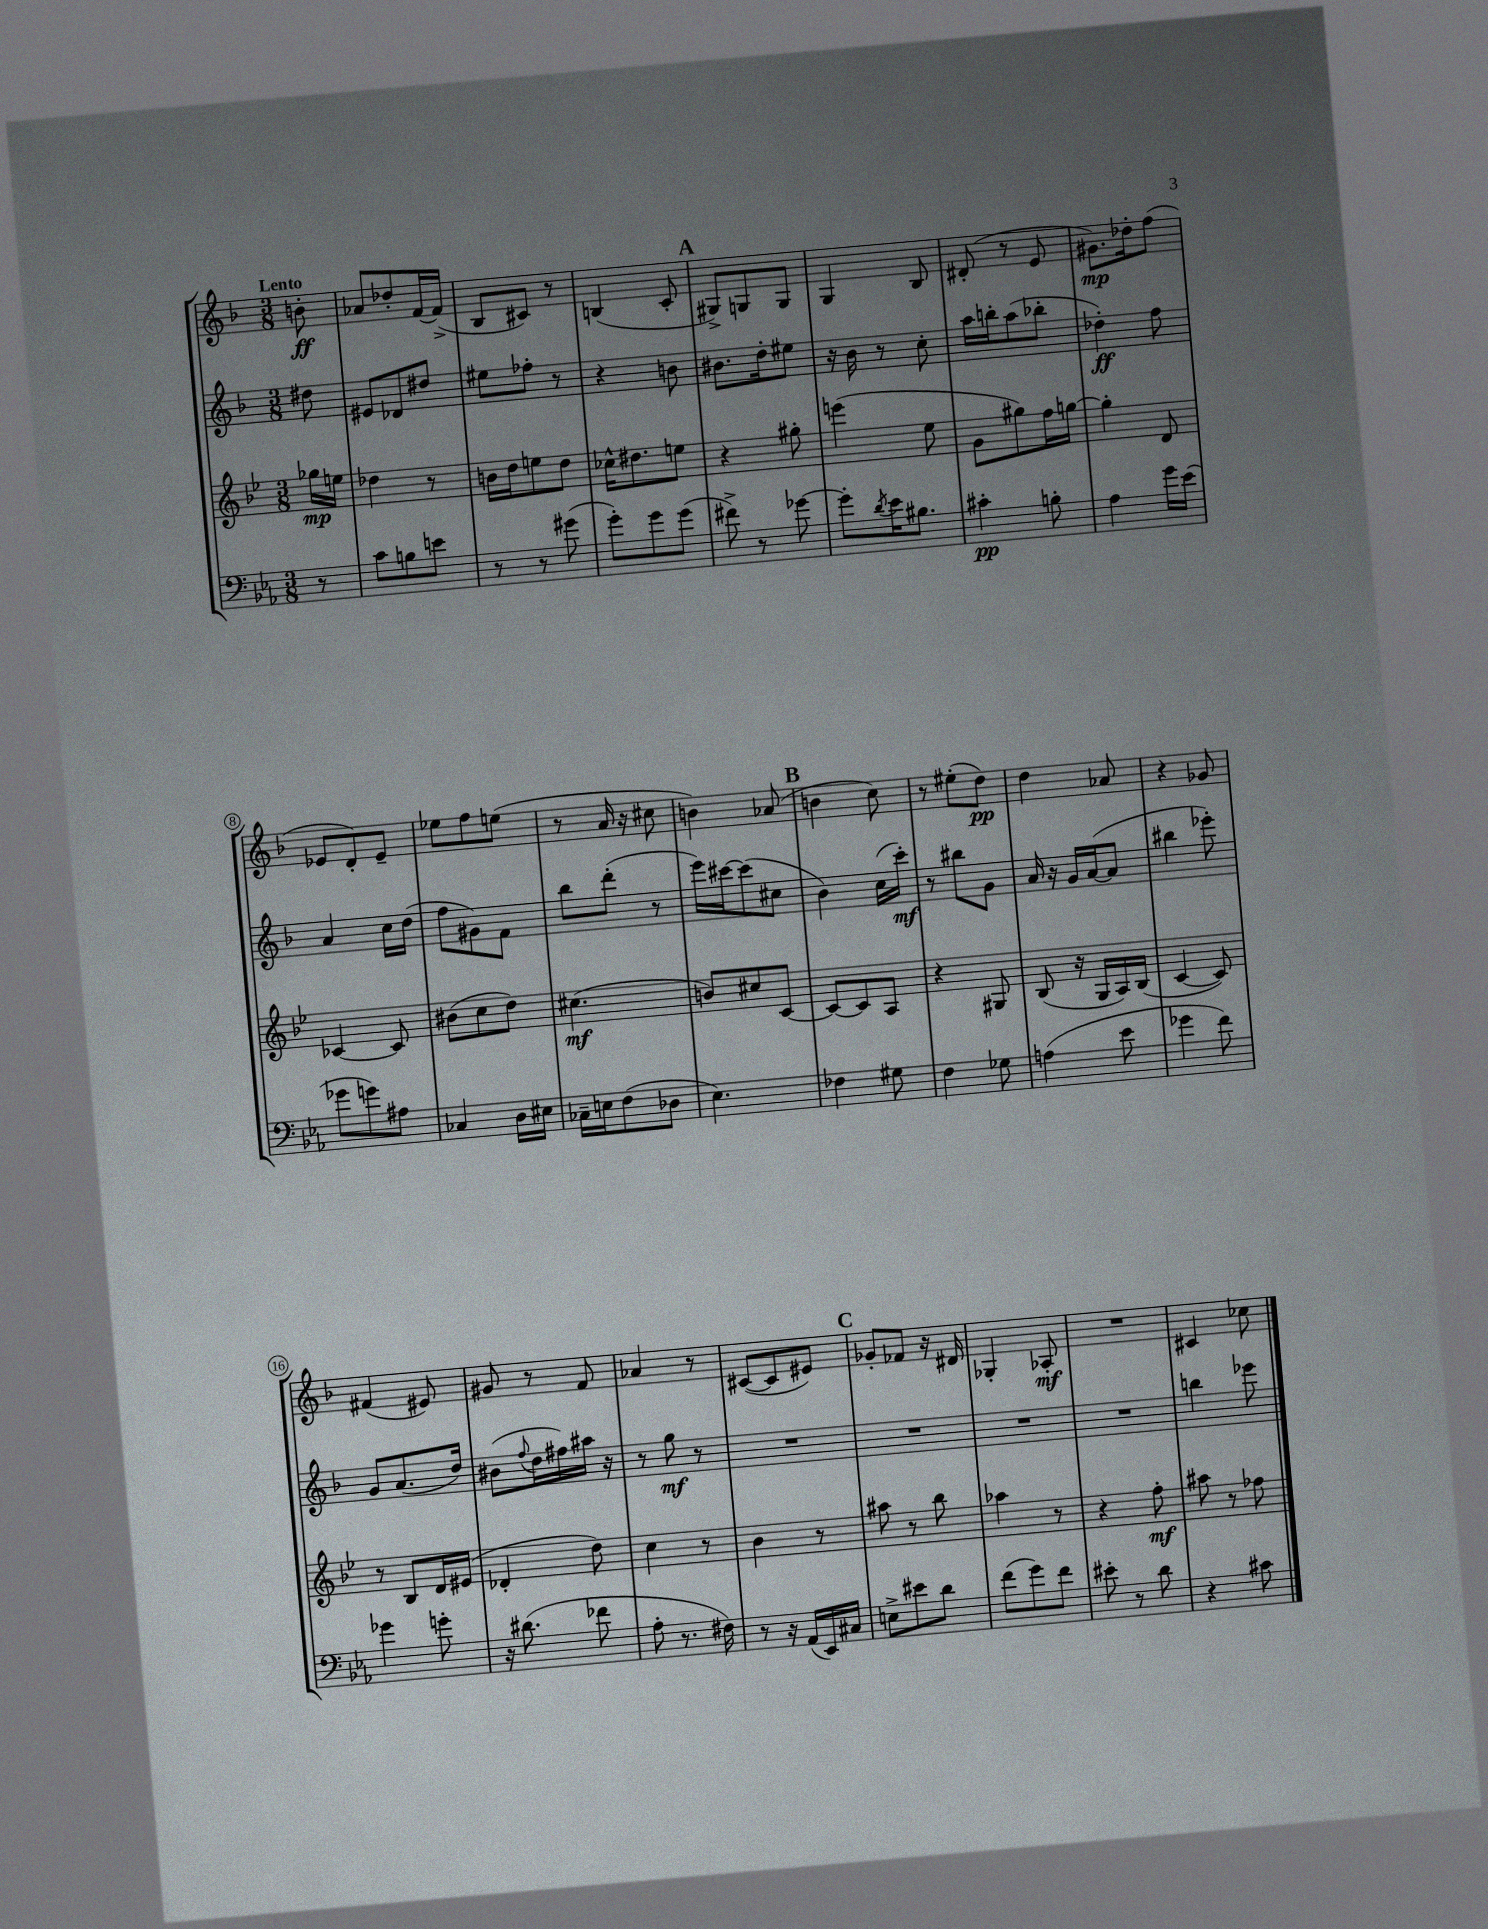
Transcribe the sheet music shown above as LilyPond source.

<<
\new StaffGroup <<
\new Staff = "s0" {
    \clef treble \key f \major \numericTimeSignature \time 3/8 \partial 8 \tempo "Lento"
    b'8-.\ff |
    aes'8 des''8-. f'16~ f'16->( |
    bes8 cis'8) r8 |
    b4( c'8-. |
    \mark \markup { \bold "A" } gis8->) g8 g8 |
    g4 bes8 |
    dis'8-.( r8 e'8 |
    gis'8.\mp) des''16-. f''8( |
    ees'8 d'8-.) ees'8-- |
    ees''8 f''8 e''8( |
    r8 a'16 r16 cis''8 |
    b'4) aes'8( |
    \mark \markup { \bold "B" } b'4 c''8) |
    r8 eis''8-.( d''8\pp) |
    d''4 aes'8 |
    r4 ges'8 |
    fis'4( eis'8) |
    gis'8 r8 f'8 |
    aes'4 r8 |
    cis'8~( cis'8 eis'8) |
    \mark \markup { \bold "C" } ges'8-. fes'8 r16 dis'16 |
    ges4-. aes8-.\mf |
    R4. |
    cis'4 ces''8 \bar "|." |
}
\new Staff = "s1" {
    \clef treble \key f \major \numericTimeSignature \time 3/8 \partial 8
    dis''8 |
    eis'8 des'8 dis''8 |
    eis''8 fes''8-. r8 |
    r4 b'8 |
    \mark \markup { \bold "A" } bis'8. d''16-. eis''8 |
    r16 bes'16 r8 c''8-. |
    a''16 b''16-. a''8( bes''8-. |
    des''4-.\ff) f''8 |
    a'4 c''16 d''16( |
    f''8 gis'8) f'8 |
    bes''8 d'''8-.( r8 |
    e'''16) cis'''16~ cis'''8( cis''8 |
    \mark \markup { \bold "B" } bes'4) c''16( c'''16-.\mf) |
    r8 bis''8 g'8 |
    a'16 r16 g'16 a'16~( a'8 |
    bis''4 ees'''8-.) |
    g'8 a'8.( d''16) |
    bis'8( \appoggiatura { f''8 } d''16 fis''16) ais''16 r16 |
    r8 g''8\mf r8 |
    R4. |
    \mark \markup { \bold "C" } R4. |
    R4. |
    R4. |
    b''4 ees'''8 \bar "|." |
}
\new Staff = "s2" {
    \clef treble \key bes \major \numericTimeSignature \time 3/8 \partial 8
    ges''16\mp e''16 |
    des''4 r8 |
    b'16 d''16 e''8 d''8 |
    ces''16-^ dis''8. e''8 |
    \mark \markup { \bold "A" } r4 gis''8-. |
    e'''4( ees''8 |
    g'8 gis''8) f''16 g''16~ |
    g''4-. d'8 |
    ces'4~ ces'8 |
    bis'8( c''8 d''8) |
    cis''4.\mf( |
    b'8) cis''8 c'8~ |
    \mark \markup { \bold "B" } c'8~ c'8 a8 |
    r4 gis8 |
    bes8( r16 g16 a16) bes16( |
    c'4~ c'8) |
    r8 bes8 d'16 eis'16( |
    des'4-. d''8) |
    c''4 r8 |
    bes'4 r8 |
    \mark \markup { \bold "C" } ais''8 r8 bes''8 |
    aes''4 r8 |
    r4 f''8-.\mf |
    ais''8 r8 fes''8 \bar "|." |
}
\new Staff = "s3" {
    \clef bass \key ees \major \numericTimeSignature \time 3/8 \partial 8
    r8 |
    c'8 b8 e'8 |
    r8 r8 gis'8( |
    g'8-.) g'8 g'8( |
    \mark \markup { \bold "A" } fis'8->) r8 ges'8~ |
    ges'8-. \acciaccatura { d'8 } ees'16 bis8. |
    cis'4-.\pp b8-. |
    aes4 g'16 ees'16( |
    ges'8 g'8) ais8 |
    ces4 d16 eis16 |
    ces16-- e16 f8( des8 |
    ees4.) |
    \mark \markup { \bold "B" } fes4 gis8 |
    f4 ges8 |
    a4( ees'8 |
    ges'4 f'8) |
    ges'4 g'8-. |
    r16 dis'8.( fes'8 |
    aes8-. r8. fis16) |
    r8 r16 aes,16( ees,16) cis16 |
    \mark \markup { \bold "C" } e8-> eis'8 d'8 |
    f'8( g'8) f'8 |
    eis'8-. r8 d'8 |
    r4 cis'8 \bar "|." |
}
>>
>>
\layout { \context { \Score \override BarNumber.stencil = #(make-stencil-circler 0.1 0.3 ly:text-interface::print) } }
